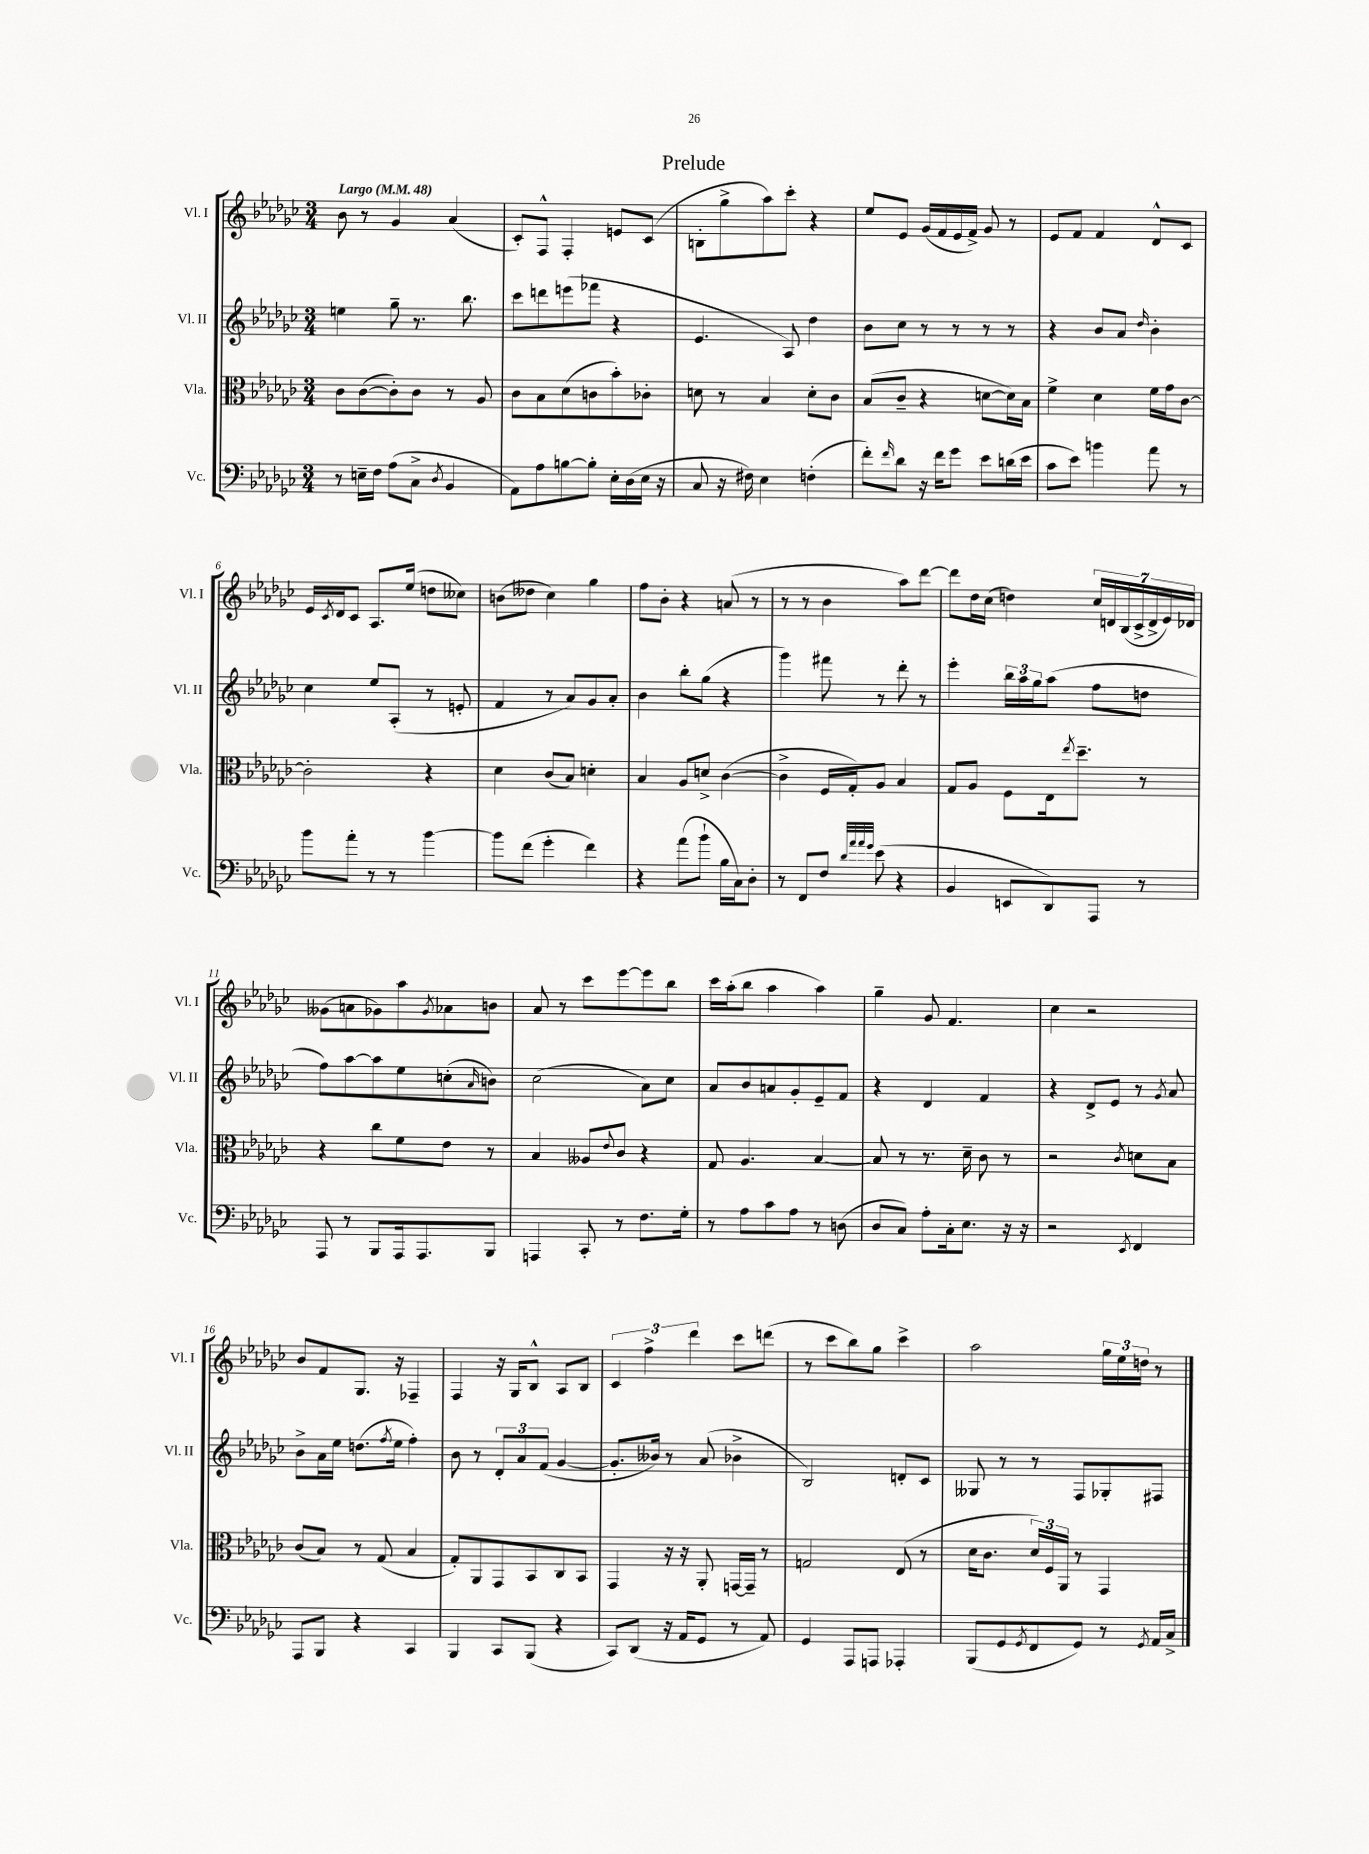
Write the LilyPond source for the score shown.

\header { title = "Prelude" }
<<
\new StaffGroup <<
\new Staff = "s0" \with { instrumentName = "Vl. I" shortInstrumentName = "Vl. I" } {
    \clef treble \key ges \major \numericTimeSignature \time 3/4 \tempo "Largo" 4 = 48
    bes'8 r8 ges'4 aes'4( |
    ces'8-.) f8-^ f4-. e'8 ces'8( |
    b8-. ges''8-> aes''8) ces'''8-. r4 |
    ees''8 ees'8 ges'16( f'16 ees'16 f'16->) ges'8 r8 |
    ees'8 f'8 f'4 des'8-^ ces'8 |
    ees'16 \acciaccatura { ces'8 } des'16 ces'8 aes8. ees''16( d''8 ceses''8) |
    b'8( deses''8 ces''4) ges''4 |
    f''8 bes'8-. r4 a'8( r8 |
    r8 r8 bes'4 aes''8) des'''8~ |
    des'''8 des''16 ces''16( d''4) \tuplet 7/4 { ces''16 d'16 bes16( ces'16-> d'16-> ees'16) des'16 } |
    geses'8( a'8 ges'8) aes''8 \acciaccatura { ges'8 } aes'8 b'8 |
    aes'8 r8 ces'''8 ees'''8~ ees'''8 bes''8 |
    ces'''16 aes''16-.( bes''8 aes''4 aes''4) |
    ges''4-- ges'8 f'4. |
    ces''4 r2 |
    bes'8 f'8 ges8. r16 fes4-- |
    f4 r16 ges16 bes8-^ aes8 bes8 |
    \tuplet 3/2 { ces'4 f''4-> des'''4 } ces'''8 d'''8( |
    r8 ces'''8 bes''8) ges''8 ces'''4-> |
    aes''2 \tuplet 3/2 { ges''16 ees''16 d''16 } r8 \bar "|." |
}
\new Staff = "s1" \with { instrumentName = "Vl. II" shortInstrumentName = "Vl. II" } {
    \clef treble \key ges \major \numericTimeSignature \time 3/4
    e''4 ges''8-- r8. bes''8. |
    ces'''8 d'''8 e'''8( fes'''8 r4 |
    ees'4. aes8) des''4 |
    bes'8 ces''8 r8 r8 r8 r8 |
    r4 bes'8 aes'8 \grace { des''16 } bes'4-. |
    ces''4 ees''8 aes8-.( r8 e'8-. |
    f'4 r8 aes'8) ges'8 aes'8-. |
    bes'4 bes''8-. ges''8( r4 |
    ges'''4) fis'''8 r8 des'''8-. r8 |
    ees'''4-. \tuplet 3/2 { bes''16 aes''16 ges''16 } aes''8( f''8 d''8 |
    f''8) aes''8~ aes''8 ees''8 c''8-.( \grace { aes'16 } b'8) |
    ces''2( aes'8) ces''8 |
    aes'8 bes'8 a'8 ges'8-. ees'8-- f'8 |
    r4 des'4 f'4 |
    r4 des'8-> ees'8 r8 \acciaccatura { ges'8 } aes'8 |
    bes'8-> aes'16 ees''16 d''8.( \acciaccatura { f''8 } ees''16 f''4-.) |
    bes'8 r8 \tuplet 3/2 { des'8-. aes'8 f'8( } ges'4~ |
    ges'8.-. beses'16) r8 aes'8( bes'4-> |
    bes2) d'8-. ces'8 |
    geses8 r8 r8 f8 ges8-. fis8 \bar "|." |
}
\new Staff = "s2" \with { instrumentName = "Vla." shortInstrumentName = "Vla." } {
    \clef alto \key ges \major \numericTimeSignature \time 3/4
    ces'8 ces'8~( ces'8-.) ces'8 r8 aes8 |
    ces'8 bes8 des'8( c'8 bes'8-.) ces'8-. |
    d'8 r8 bes4 d'8-. ces'8 |
    bes8( ces'8-- r4 d'8~ d'16) bes16 |
    f'4-> des'4 f'16 ges'16 ces'8~ |
    ces'2-. r4 |
    des'4 ces'8( bes8) d'4-. |
    bes4 aes8 d'8-> ces'4~( |
    ces'4-> f16 ges16-.) aes8 bes4 |
    ges8 aes8 f8 ees16 \acciaccatura { ees''8 } des''8.-- r8 |
    r4 ces''8 f'8 ees'8 r8 |
    bes4 aeses8 \appoggiatura { ees'8 } ces'8 r4 |
    ges8 aes4. bes4~ |
    bes8 r8 r8. des'16-- ces'8 r8 |
    r2 \acciaccatura { ces'8 } d'8 bes8 |
    ces'8( bes8) r8 ges8( bes4 |
    ges8-.) aes,8 ges,8 bes,8 ces8 bes,8 |
    ges,4 r16 r16 aes,8-. g,16~ g,16-- r8 |
    g2 ees8( r8 |
    des'16 ces'8. \tuplet 3/2 { des'16) f16 aes,16 } r8 ges,4 \bar "|." |
}
\new Staff = "s3" \with { instrumentName = "Vc." shortInstrumentName = "Vc." } {
    \clef bass \key ges \major \numericTimeSignature \time 3/4
    r8 e16-- f16 aes8( ces8-> \acciaccatura { des8 } bes,4 |
    aes,8) aes8 b8~ b8-. ees16-. des16( ees16 r16 |
    ces8 r16 fis16) ees4 f4-.( |
    f'8-.) \grace { f'16 } des'8 r16 f'16 ges'8 ees'8 d'16( ees'16 |
    ces'8 ees'8) b'4 aes'8 r8 |
    bes'8 aes'8-. r8 r8 bes'4~ |
    bes'8 f'8( ges'4-. f'4) |
    r4 aes'8( bes'8-! bes16 ces16) des8-. |
    r8 f,8 f8 \grace { des'32 aes'32 aes'32 ges'32 } ees'8( r4 |
    bes,4 e,8 des,8) aes,,8 r8 |
    aes,,8 r8 bes,,8 aes,,16 aes,,8. bes,,8 |
    a,,4 ces,8-. r8 f8. ges16-. |
    r8 aes8 ces'8 aes8 r8 d8( |
    des8 ces8) aes8-. ces16-. ees8. r16 r16 |
    r2 \acciaccatura { ees,8 } f,4 |
    aes,,8 bes,,8 r4 ces,4 |
    bes,,4 ces,8 bes,,8( r4 |
    ces,8) des,8( r16 aes,16 ges,8 r8 aes,8) |
    ges,4 aes,,8 a,,8 aes,,4-. |
    bes,,8( ges,8 \acciaccatura { ges,8 } f,8 ges,8) r8 \acciaccatura { ges,8 } aes,16 ces16-> \bar "|." |
}
>>
>>
